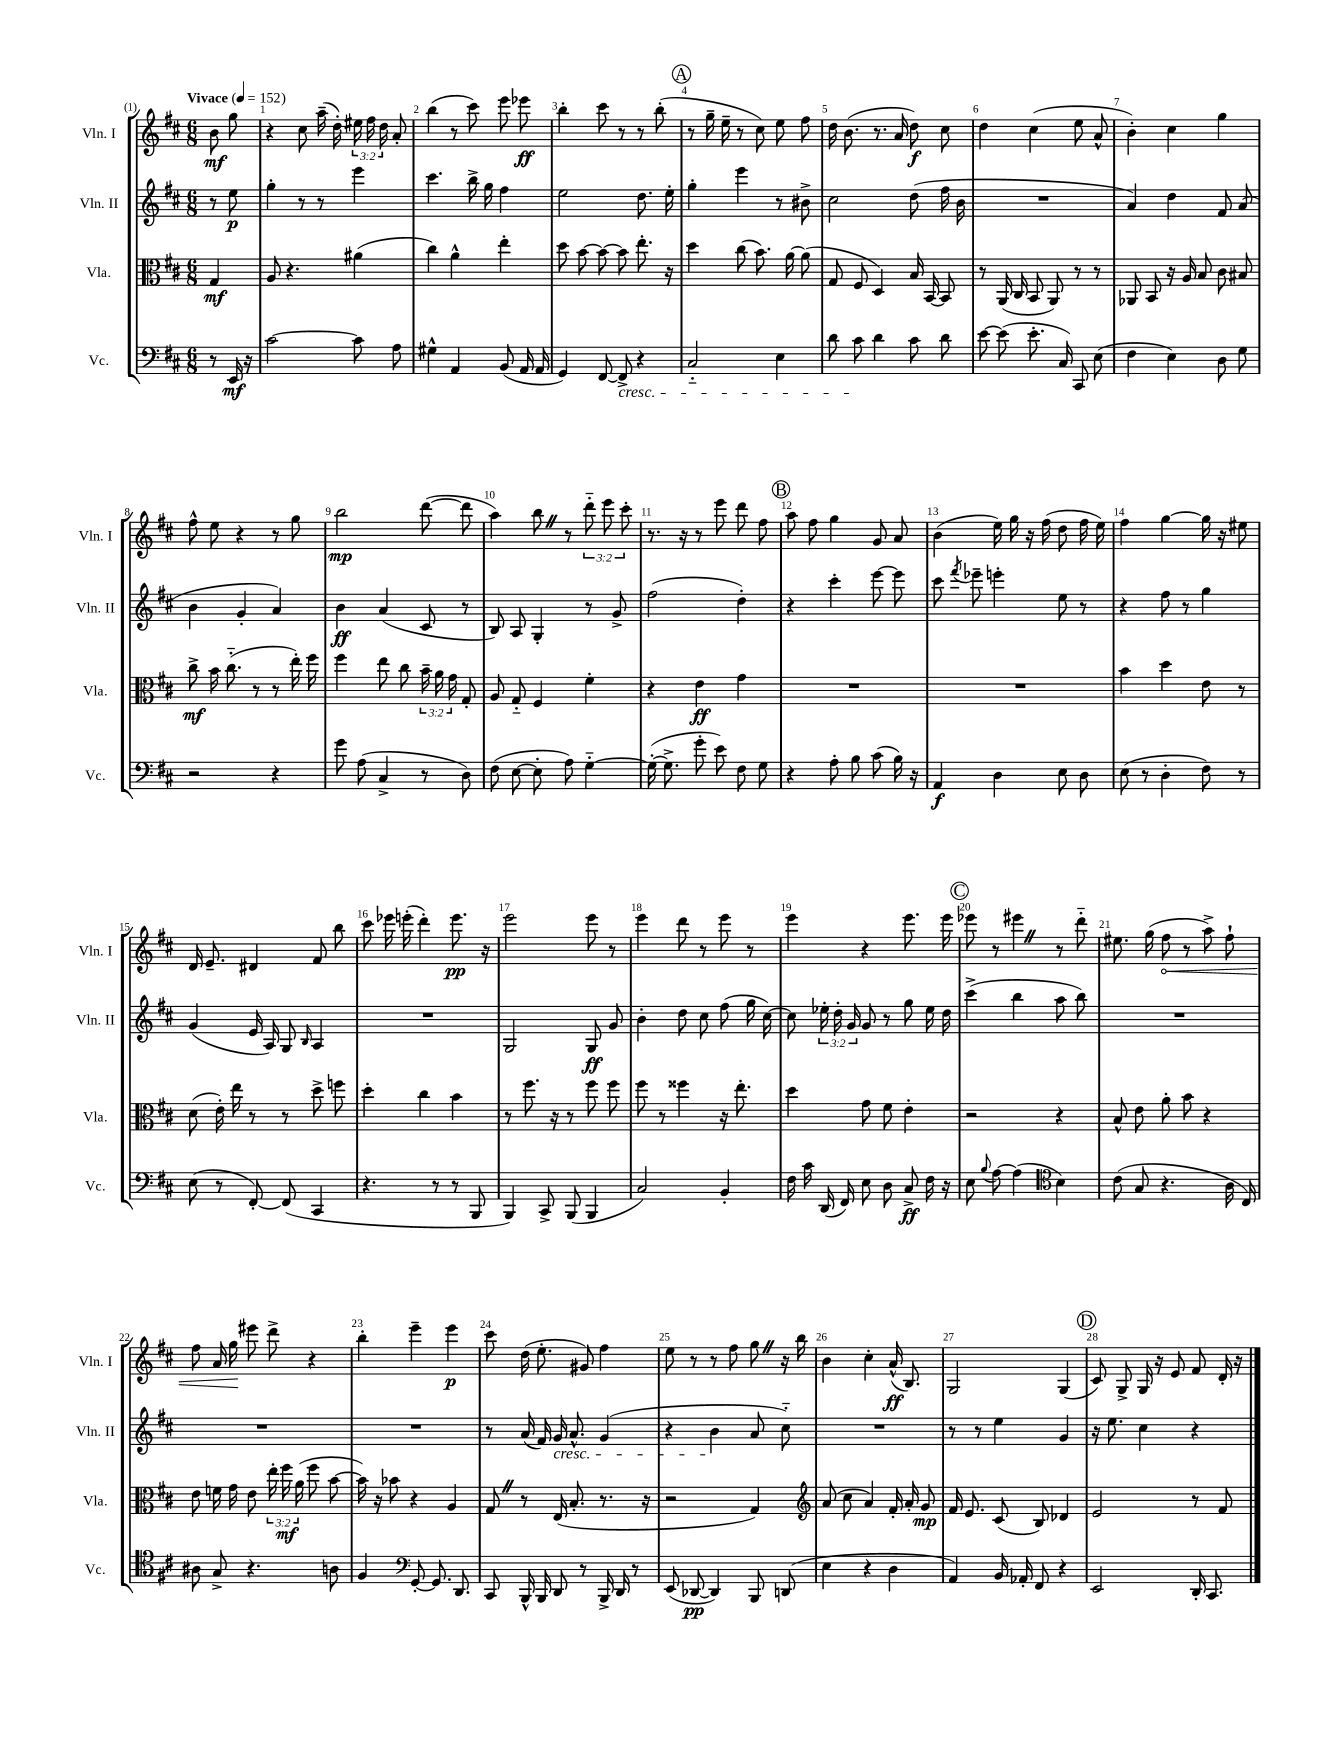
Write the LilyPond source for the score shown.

<<
\new StaffGroup <<
\new Staff = "s0" \with { instrumentName = "Vln. I" shortInstrumentName = "Vln. I" } {
    \clef treble \key d \major \numericTimeSignature \time 6/8 \override Staff.TupletNumber.text = #tuplet-number::calc-fraction-text \partial 4 \tempo "Vivace" 4 = 152
    \autoBeamOff b'8\mf g''8 |
    r4 cis''8 a''16--( d''16-.) \tuplet 3/2 { eis''16 fis''16 d''16 } a'8-. |
    b''4( r8 cis'''8) e'''8 ees'''8\ff |
    b''4-. cis'''8 r8 r8 b''8-.( |
    \mark \markup { \circle "A" } r8 g''16-- e''16-- r8 cis''8) e''8 fis''8 |
    d''16 b'8.( r8. a'16 d''8\f) cis''8 |
    d''4 cis''4( e''8 a'8-^ |
    b'4-.) cis''4 g''4 |
    fis''8-^ e''8 r4 r8 g''8 |
    b''2\mp d'''8~( d'''8 |
    a''4) b''8 \once \override BreathingSign.text = \markup { \musicglyph "scripts.caesura.straight" } \breathe r8 \tuplet 3/2 { d'''8-_ e'''8 cis'''8-. } |
    r8. r16 r8 e'''8 d'''8 fis''8 |
    \mark \markup { \circle "B" } a''8 fis''8 g''4 g'8 a'8 |
    b'4( e''16) g''16 r16 fis''16( d''8 fis''16 e''16) |
    fis''4 g''4~ g''16 r16 eis''8 |
    d'16 e'8.-- dis'4 fis'8 b''8 |
    cis'''8 ees'''16 e'''16-.( d'''4-.) e'''8.\pp r16 |
    e'''2 e'''8 r8 |
    e'''4 d'''8 r8 e'''8 r8 |
    e'''4 r4 e'''8. e'''16 |
    \mark \markup { \circle "C" } ees'''8 r8 eis'''4 \once \override BreathingSign.text = \markup { \musicglyph "scripts.caesura.straight" } \breathe r8 d'''8-_ |
    eis''8. g''16( \once \override Hairpin.circled-tip = ##t fis''8\< r8 a''8->) fis''8-! |
    fis''8 a'16 g''16\! eis'''8 d'''8-> r4 |
    b''4-. e'''4-- e'''4\p |
    cis'''8 d''16( e''8.-. gis'8) fis''4 |
    e''8 r8 r8 fis''8 g''8 \once \override BreathingSign.text = \markup { \musicglyph "scripts.caesura.straight" } \breathe r16 b''16 |
    b'4 cis''4-. a'16-^\ff( b8.) |
    g2 g4( |
    \mark \markup { \circle "D" } cis'8) g8-> g16 r16 e'8 fis'8 d'16-. r16 \bar "|." |
}
\new Staff = "s1" \with { instrumentName = "Vln. II" shortInstrumentName = "Vln. II" } {
    \clef treble \key d \major \numericTimeSignature \time 6/8 \override Staff.TupletNumber.text = #tuplet-number::calc-fraction-text \partial 4
    \autoBeamOff r8 e''8\p |
    g''4-. r8 r8 e'''4 |
    cis'''4. b''16-> g''16 fis''4 |
    e''2 d''8. e''16-. |
    \mark \markup { \circle "A" } g''4-. e'''4 r8 bis'8-> |
    cis''2 d''8( fis''16 b'16 |
    R2. |
    a'4) d''4 fis'8 a'8( |
    b'4 g'4-. a'4) |
    b'4\ff a'4( cis'8 r8 |
    b8) a8 g4-. r8 g'8-> |
    fis''2( d''4-.) |
    \mark \markup { \circle "B" } r4 cis'''4-. e'''8~ e'''8 |
    cis'''8 \acciaccatura { fis'''8 } ees'''8-- e'''4-. e''8 r8 |
    r4 fis''8 r8 g''4 |
    g'4( e'16 a16) g8 \grace { b16 } a4 |
    R2. |
    g2 g8\ff g'8 |
    b'4-. d''8 cis''8 fis''8( g''16 cis''16~) |
    cis''8 \tuplet 3/2 { ees''16-. d''16-. g'16 } g'8 r8 g''8 ees''16 d''16 |
    \mark \markup { \circle "C" } cis'''4->( b''4 a''8 b''8) |
    R2. |
    R2. |
    R2. |
    r8 a'16( fis'16) g'16\cresc a'8.-^ g'4( |
    r4 b'4\! a'8 cis''8-_) |
    R2. |
    r8 r8 e''4 g'4 |
    \mark \markup { \circle "D" } r16 e''8. cis''4 r4 \bar "|." |
}
\new Staff = "s2" \with { instrumentName = "Vla." shortInstrumentName = "Vla." } {
    \clef alto \key d \major \numericTimeSignature \time 6/8 \override Staff.TupletNumber.text = #tuplet-number::calc-fraction-text \partial 4
    \autoBeamOff g4\mf |
    a8 r4. ais'4( |
    cis''4) a'4-^ e''4-. |
    d''8 b'8~ b'8~ b'8 e''8.-. r16 |
    \mark \markup { \circle "A" } d''4 cis''8( b'8.) a'16~ a'8( |
    g8 fis8 d4) b16 b,16~ b,8 |
    r8 a,16( cis16 b,8 a,8) r8 r8 |
    aes,8 b,8 r16 a16 b8 cis'8 bis8 |
    cis''8->\mf b'16 cis''8.-_( r8 r8 e''16-.) fis''16 |
    fis''4 e''8 cis''8 \tuplet 3/2 { b'16-- a'16 g'16 } g8-. |
    a8 g8-_ fis4 fis'4-. |
    r4 e'4\ff g'4 |
    \mark \markup { \circle "B" } R2. |
    R2. |
    b'4 d''4 e'8 r8 |
    d'8( e'16-.) e''16 r8 r8 d''8-> f''8 |
    d''4-. cis''4 b'4 |
    r8 fis''8. r16 r8 fis''8 fis''8 |
    fis''8 r8 fisis''4 r16 e''8.-. |
    d''4 g'8 fis'8 e'4-. |
    \mark \markup { \circle "C" } r2 r4 |
    b8-^ e'8 a'8-. b'8 r4 |
    e'8 f'16 g'16 e'8 \tuplet 3/2 { e''16-. fis''16\mf a'16( } fis''8 b'8~ |
    b'16) r16 bes'8 r4 a4 |
    g8 \once \override BreathingSign.text = \markup { \musicglyph "scripts.caesura.straight" } \breathe r8 e16( b8.-. r8. r16 |
    r2 g4) |
    \clef treble a'8( cis''8 a'4) fis'16-. a'16-. g'8\mp |
    fis'16 e'8. cis'8( b8) des'4 |
    \mark \markup { \circle "D" } e'2 r8 fis'8 \bar "|." |
}
\new Staff = "s3" \with { instrumentName = "Vc." shortInstrumentName = "Vc." } {
    \clef bass \key d \major \numericTimeSignature \time 6/8 \partial 4
    \autoBeamOff r8 e,16\mf r16 |
    cis'2~ cis'8 a8 |
    gis4-^ a,4 b,8( a,16 a,16 |
    g,4) fis,8~ fis,8->\cresc r4 |
    \mark \markup { \circle "A" } cis2-_ e4 |
    d'8 cis'8\! d'4 cis'8 d'8 |
    e'8~ e'8( e'8.-. cis16) cis,8 e8( |
    fis4 e4) d8 g8 |
    r2 r4 |
    g'8 a8( cis4-> r8 d8) |
    fis8( e8~ e8-. a8) g4~-_ |
    g16~-.( g8.-> g'8-. e'8) fis8 g8 |
    \mark \markup { \circle "B" } r4 a8-. b8 cis'8( b16) r16 |
    a,4\f d4 e8 d8 |
    e8( r8 d4-. fis8) r8 |
    e8( r8 fis,8~-.) fis,8( cis,4 |
    r4. r8 r8 b,,8 |
    b,,4) cis,8-> b,,8( b,,4 |
    cis2) b,4-. |
    fis16 cis'16 d,16( fis,16) e8 d8 cis8->\ff fis16 r16 |
    \mark \markup { \circle "C" } e8 \appoggiatura { b8 } a8~ a4( \clef tenor b4) |
    cis'8( g8 r4. a16 cis16) |
    ais8 g8-> r4. a8 |
    fis4 \clef bass g,8~-. g,8. d,8. |
    cis,8 b,,16-^ b,,16 d,8 r8 b,,16-> d,16 r8 |
    e,8( des,8~\pp des,4) b,,8 d,8( |
    e4 r4 d4 |
    a,4) b,16 aes,16-. fis,8 r4 |
    \mark \markup { \circle "D" } e,2 d,16-. cis,8. \bar "|." |
}
>>
>>
\layout { \context { \Score \override BarNumber.break-visibility = ##(#f #t #t) barNumberVisibility = #all-bar-numbers-visible } }
